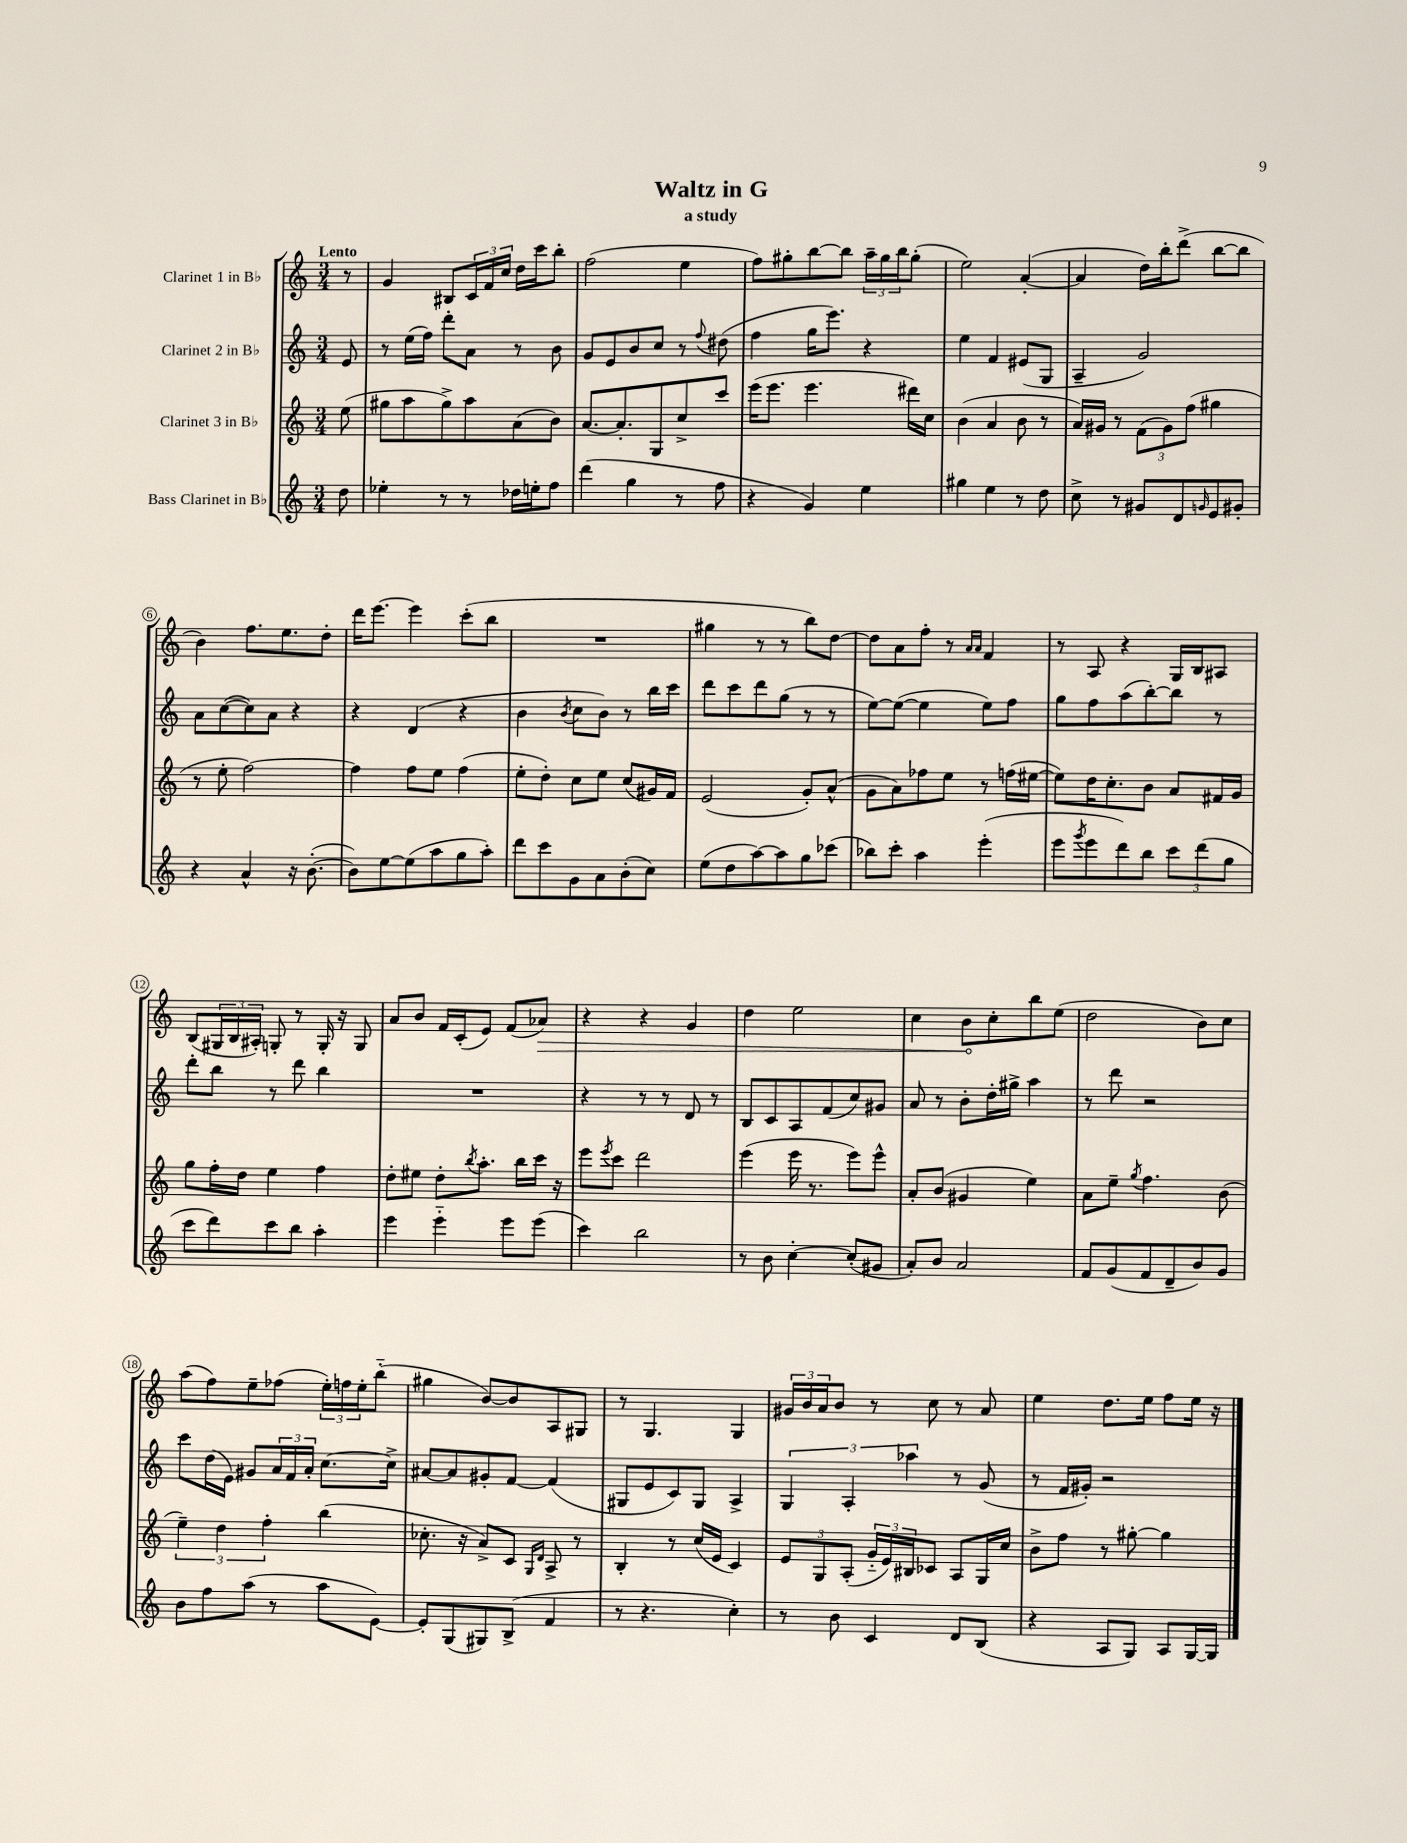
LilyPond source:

\header { title = "Waltz in G" subtitle = "a study" }
<<
\new StaffGroup <<
\new Staff = "s0" \with { instrumentName = "Clarinet 1 in Bb" } {
    \clef treble \key c \major \numericTimeSignature \time 3/4 \partial 8 \tempo "Lento"
    r8 |
    g'4 bis8 \tuplet 3/2 { c'16 f'16 c''16 } d''16 c'''16 b''8-. |
    f''2( e''4 |
    f''8) gis''8-. b''8~ b''8 \tuplet 3/2 { a''16-- gis''16 b''16 } gis''8-.( |
    e''2) a'4~-.( |
    a'4 d''16) b''16-. d'''8->( b''8~ b''8 |
    b'4) f''8. e''8. d''8-. |
    d'''16 e'''8.~ e'''4 c'''8-.( b''8 |
    R2. |
    gis''4 r8 r8 b''8) d''8~ |
    d''8 a'8 f''8-. r8 \grace { a'16 a'16 } f'4 |
    r8 a8 r4 g16 b16 ais8 |
    b8( \tuplet 3/2 { gis16 b16 ais16-.) } g8-. r8 g16-. r16 g8 |
    a'8 b'8 f'16 c'16-.( e'8) f'8( \once \override Hairpin.circled-tip = ##t aes'8\>) |
    r4 r4 g'4 |
    d''4 e''2 |
    c''4 b'8\! c''8-. b''8 e''8( |
    d''2 b'8) c''8 |
    a''8( f''8) e''8-- fes''8( \tuplet 3/2 { e''16-.) f''16 e''16-. } b''8-_( |
    gis''4 b'8~) b'8 a8 gis8 |
    r8 g4. g4 |
    \tuplet 3/2 { gis'16 b'16 a'16 } b'8 r8 c''8 r8 a'8 |
    e''4 d''8. e''16 f''8 e''16 r16 \bar "|." |
}
\new Staff = "s1" \with { instrumentName = "Clarinet 2 in Bb" } {
    \clef treble \key c \major \numericTimeSignature \time 3/4 \partial 8
    e'8 |
    r8 e''16( f''16) d'''8-. a'8 r8 b'8 |
    g'8 e'8 b'8 c''8 r8 \appoggiatura { f''8 } dis''8( |
    f''4 g''16 e'''8.) r4 |
    e''4 f'4 eis'8( g8 |
    a4-- g'2) |
    a'8 c''8~( c''8) a'8 r4 |
    r4 d'4( r4 |
    b'4 \acciaccatura { b'8 } c''8 b'8) r8 b''16 c'''16 |
    d'''8 c'''8 d'''8 g''8( r8 r8 |
    e''8~) e''8~( e''4 e''8) f''8 |
    g''8 f''8 a''8( b''8~-.) b''8 r8 |
    d'''8-. b''8 r8 d'''8 b''4 |
    R2. |
    r4 r8 r8 d'8 r8 |
    b8 c'8 a8 f'8( c''8) gis'8 |
    a'8 r8 b'8-. d''16-. gis''16-> a''4 |
    r8 d'''8 r2 |
    c'''8 d''16( e'16) gis'8 \tuplet 3/2 { a'16 f'16 a'16-. } c''8.~ c''16-> |
    ais'8~ ais'8 gis'8-. f'8~ f'4( |
    gis8 e'8 c'8) gis8 a4-> |
    \tuplet 3/2 { g4 a4-. aes''4 } r8 g'8( |
    r8 f'16 gis'16-.) r2 \bar "|." |
}
\new Staff = "s2" \with { instrumentName = "Clarinet 3 in Bb" } {
    \clef treble \key c \major \numericTimeSignature \time 3/4 \partial 8
    e''8( |
    gis''8 a''8 gis''8->) a''8 a'8( b'8) |
    a'8.~ a'8.-. g8 c''8-> c'''8 |
    e'''16( e'''8. e'''4. dis'''16) c''16 |
    b'4( a'4 b'8 r8 |
    a'16) gis'16 r8 \tuplet 3/2 { f'8( gis'8) f''8( } gis''4 |
    r8 e''8-. f''2~) |
    f''4 f''8 e''8 f''4( |
    e''8-. d''8-.) c''8 e''8 c''8( gis'16) f'16 |
    e'2( g'8-.) a'8-^( |
    g'8 a'8) fes''8 e''8 r8 f''16( eis''16~ |
    eis''8) d''16 c''8.-. b'8 a'8 fis'16 g'16 |
    g''8 f''16-. d''16 e''4 f''4 |
    d''8-. eis''8 d''8-. \acciaccatura { b''8 } a''8.-. b''16 c'''16 r16 |
    e'''8 \acciaccatura { e'''8 } c'''8 d'''2 |
    e'''4( e'''16 r8. e'''8) e'''8-^ |
    a'8-. b'8( gis'4 e''4) |
    a'8 e''8-- \acciaccatura { g''8 } f''4. b'8( |
    \tuplet 3/2 { e''4--) d''4 f''4-. } b''4( |
    ces''8.-. r16 a'8->) c'8 \grace { g16 d'16 } a8-> r8 |
    b4-. r8 c''16( e'16 c'4) |
    \tuplet 3/2 { e'8 g8 a8-.( } \tuplet 3/2 { g'16-_ e'16) bis16 } ces'8 a8 g16 c''16 |
    b'8-> f''8 r8 gis''8~-. gis''4 \bar "|." |
}
\new Staff = "s3" \with { instrumentName = "Bass Clarinet in Bb" } {
    \clef treble \key c \major \numericTimeSignature \time 3/4 \partial 8
    d''8 |
    ees''4-. r8 r8 des''16 e''16-. f''8 |
    d'''4( g''4 r8 f''8 |
    r4 g'4) e''4 |
    gis''4 e''4 r8 d''8 |
    c''8-> r8 gis'8 d'8 \grace { g'16 } e'8 gis'8-. |
    r4 a'4-^ r16 b'8.~-.( |
    b'8) e''8~ e''8( a''8 g''8 a''8-.) |
    d'''8 c'''8 g'8 a'8 b'8-.( c''8) |
    e''8( d''8 a''8~) a''8 g''8 ces'''8( |
    bes''8) c'''8-. a''4 e'''4-.( |
    e'''8 \acciaccatura { g'''8 } e'''8 d'''8) b''8 \tuplet 3/2 { c'''8 d'''8( g''8 } |
    c'''8 d'''8) c'''8 b''8 a''4-. |
    e'''4 e'''4-_ e'''8 e'''8( |
    c'''4) b''2 |
    r8 b'8 c''4~-. c''8-.( gis'8 |
    a'8-.) b'8 a'2 |
    f'8 g'8( f'8 d'8-- b'8) g'8 |
    b'8 f''8 a''8( r8 a''8 e'8~) |
    e'8-. g8( gis8) b8->( f'4 |
    r8 r4. c''4-.) |
    r8 b'8 c'4 d'8 b8( |
    r4 a8 g8) a8 g16~ g16 \bar "|." |
}
>>
>>
\layout { \context { \Score \override BarNumber.stencil = #(make-stencil-circler 0.1 0.3 ly:text-interface::print) } }
